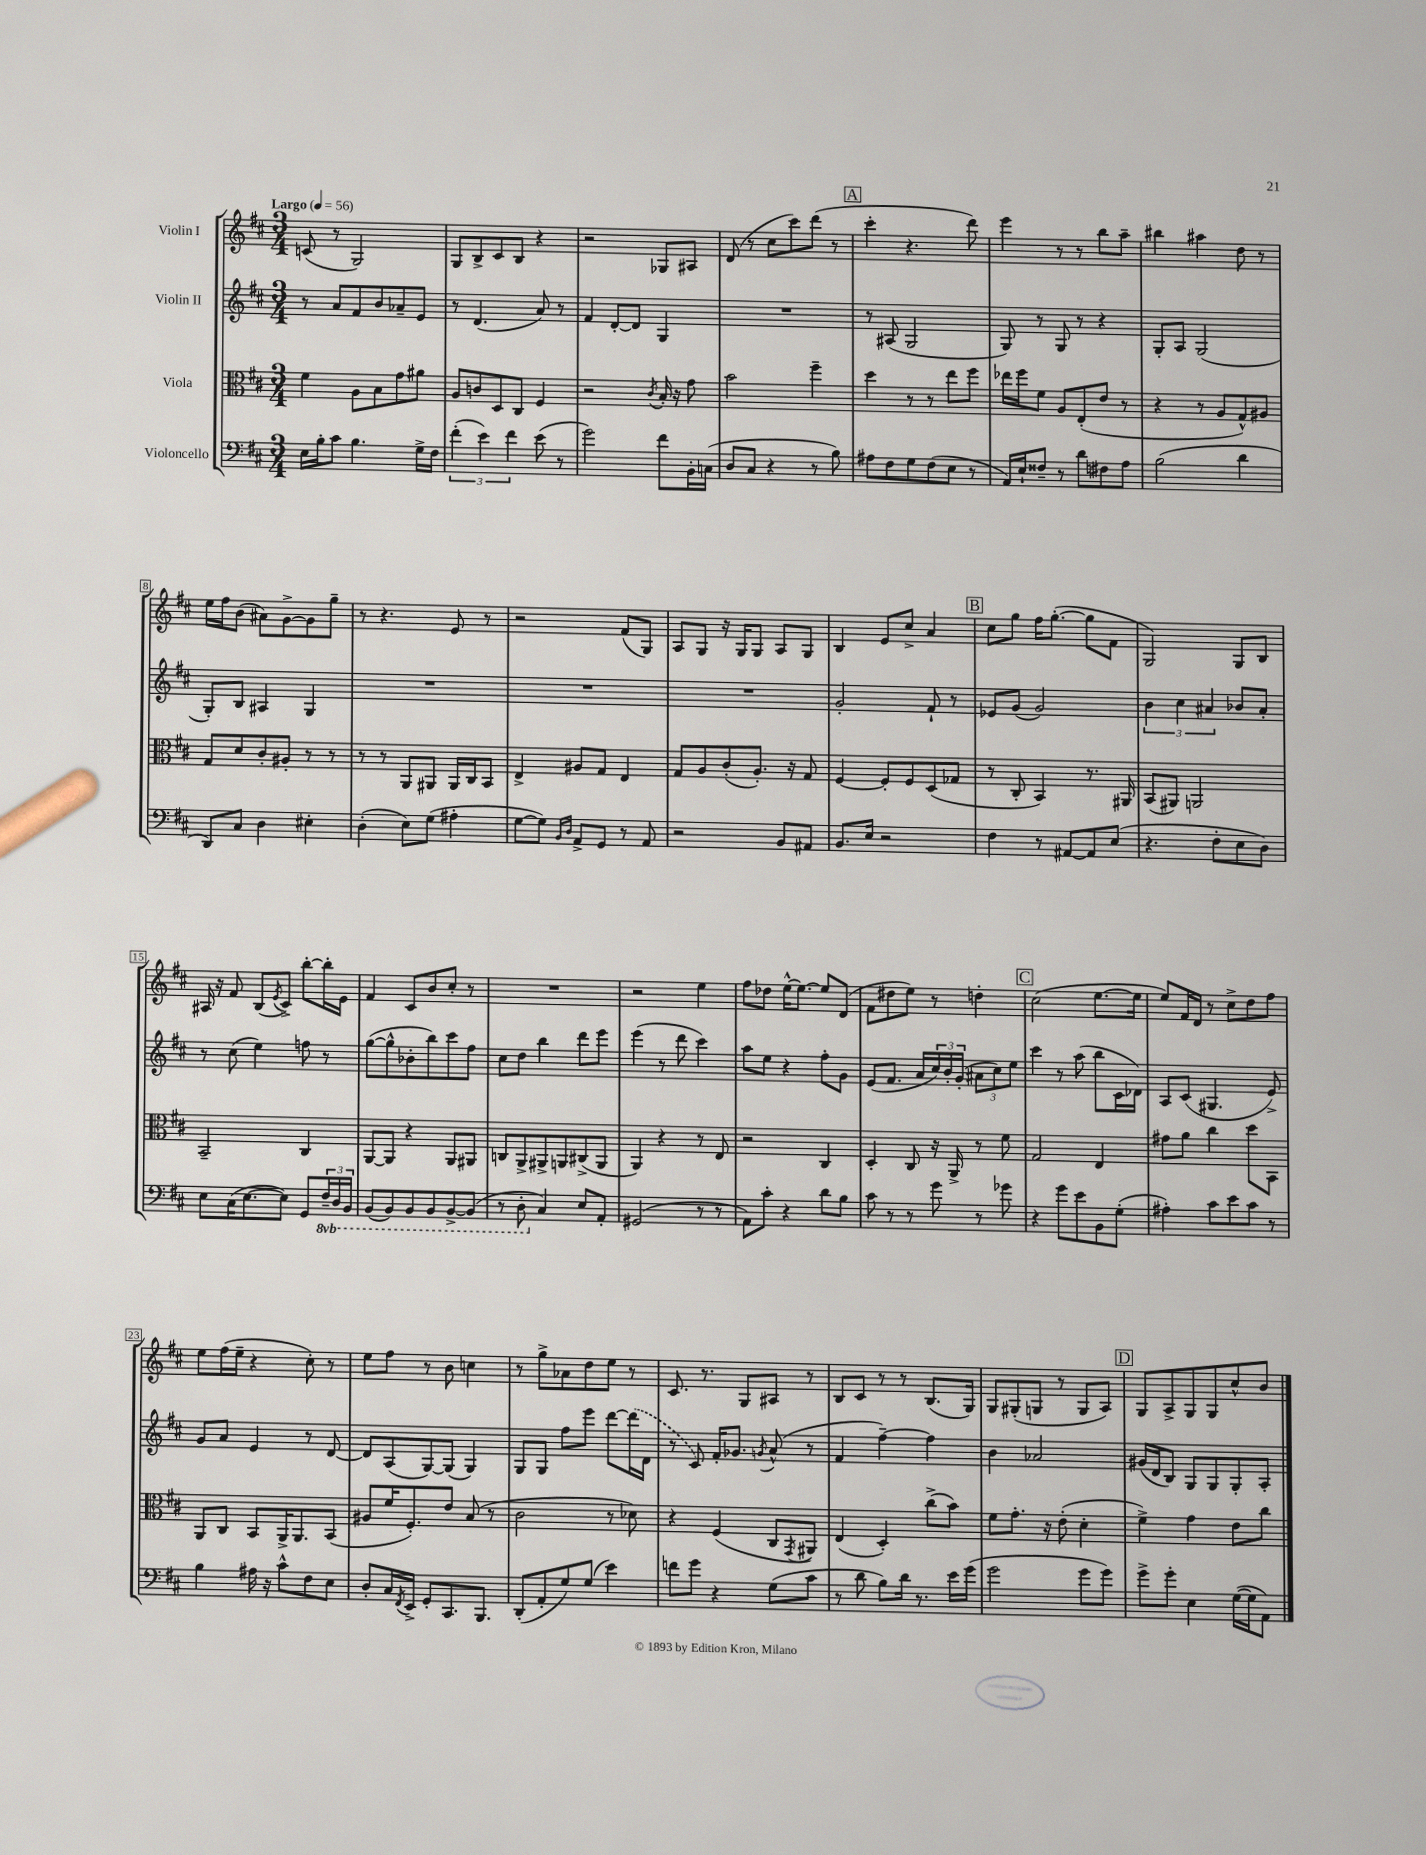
<<
\new StaffGroup <<
\new Staff = "s0" \with { instrumentName = "Violin I" } {
    \clef treble \key d \major \numericTimeSignature \time 3/4 \tempo "Largo" 4 = 56
    c'8( r8 g2) |
    g8 b8-> cis'8 b8 r4 |
    r2 ges8 ais8 |
    d'8( r8 cis''8 cis'''8) d'''8( r8 |
    \mark \markup { \box "A" } cis'''4-. r4. d'''8) |
    e'''4 r8 r8 b''8 a''8-- |
    bis''4 ais''4 d''8 r8 |
    e''16 fis''16 b'8( ais'8) g'8~-> g'8 g''8-- |
    r8 r4. e'8 r8 |
    r2 fis'8( g8) |
    a8 g8 r16 g16 g8 a8 g8 |
    b4 e'8 cis''8-> a'4 |
    \mark \markup { \box "B" } cis''8 g''8 fis''16 g''8.~-.( g''8 fis'8 |
    g2) g8 b8 |
    ais16 r16 fis'8 b8( \acciaccatura { e'8 } cis'8->) b''8~-. b''16-. e'16 |
    fis'4 cis'8 b'8 cis''8-. r8 |
    R2. |
    r2 e''4 |
    fis''8 des''8 e''16~-^ e''8.~ e''8 d'8( |
    fis'8 dis''8 e''8) r8 d''4-. |
    \mark \markup { \box "C" } cis''2( e''8.~ e''16 |
    e''8) fis'16 d'16 r8 cis''8-> d''8 fis''8 |
    e''8 fis''16( e''16-- r4 cis''8-.) r8 |
    e''8 fis''8 r8 b'8 c''4 |
    r8 g''8-> aes'8 d''8 e''8 r8 |
    cis'8. r8. g8 ais8 r8 |
    b8 cis'8 r8 r8 b8.( g16) |
    g8 gis8-.( g8 r8 g8 a8) |
    \mark \markup { \box "D" } g8 a8-> g8 g8 cis''8-^ b'8 \bar "|." |
}
\new Staff = "s1" \with { instrumentName = "Violin II" } {
    \clef treble \key d \major \numericTimeSignature \time 3/4
    r8 a'8 fis'8 b'8 aes'8-- e'8 |
    r8 d'4.( a'8) r8 |
    fis'4 d'8~-. d'8 g4 |
    R2. |
    \mark \markup { \box "A" } r8 ais8( g2 |
    g8) r8 g8 r8 r4 |
    g8-. a8 g2( |
    g8-.) b8 ais4 g4 |
    R2. |
    R2. |
    R2. |
    g'2-. fis'8-! r8 |
    \mark \markup { \box "B" } ees'8 g'8( g'2) |
    \tuplet 3/2 { b'4 cis''4 ais'4 } bes'8 ais'8-. |
    r8 cis''8( e''4) f''8 r8 |
    g''8~( g''8-^ bes'8-. b''8) cis'''8 fis''8 |
    cis''8 d''8 b''4 d'''8 e'''8 |
    e'''4( r8 d'''8 cis'''4) |
    a''8 e''8 r4 fis''8-. g'8 |
    e'8( fis'8. a'16 \tuplet 3/2 { cis''16) b'16-. g'16-.( } \tuplet 3/2 { ais'8 cis''8) e''8 } |
    \mark \markup { \box "C" } cis'''4 r8 a''8( b''8 cis'16 des'16) |
    a8 cis'8( gis4. e'8->) |
    g'8 a'8 e'4 r8 d'8~ |
    d'8 a8( g8~) g8( g4) |
    g8 g8 fis''8 e'''8 d'''8~ \once \slurDashed d'''16( d'16 |
    r8 cis'8) fis'16-. ges'8. \acciaccatura { g'8 } a'8-^( r8 |
    fis'4 fis''4~--) fis''4 |
    b'4 aes'2 |
    \mark \markup { \box "D" } gis'16( d'16 b8) g8 g8 g8-. a8-. \bar "|." |
}
\new Staff = "s2" \with { instrumentName = "Viola" } {
    \clef alto \key d \major \numericTimeSignature \time 3/4
    fis'4 a8 b8 g'8 ais'8 |
    a8 c'8 d8 cis8 fis4 |
    r2 \acciaccatura { cis'8 } b16-. r16 g'8 |
    b'2 fis''4-- |
    \mark \markup { \box "A" } d''4 r8 r8 e''8 fis''8 |
    ees''16 fis''16 fis'8 a8 e8-.( e'8 r8 |
    r4 r8 a8 g8-^) ais8 |
    g8 d'8 cis'8-. ais8-. r8 r8 |
    r8 r8 a,8 ais,8 ais,16 cis16 b,8 |
    e4-> ais8 g8 e4 |
    g8 a8 cis'8-.( a8.-.) r16 g8 |
    fis4~ fis8-. fis8 d8( ges8 |
    \mark \markup { \box "B" } r8 cis8-. b,4) r8. ais,16 |
    b,8( ais,8) a,2 |
    b,2-- cis4 |
    a,8~ a,8 r4 a,8 ais,8 |
    c8 a,8-> ais,8-> a,8 cis8->( a,8 |
    a,4) r4 r8 e8 |
    r2 cis4 |
    d4-. cis8 r16 a,16-> r8 fis'8 |
    \mark \markup { \box "C" } g2 e4 |
    gis'8 a'8 cis''4 d''8 b,8 |
    a,8 cis8 b,8 a,16-> a,8. b,8( |
    ais8 fis'16 fis8.-.) e'8 b8( r8 |
    cis'2 r8 des'8) |
    r4 fis4( cis8 \acciaccatura { g,8 } ais,8) |
    e4( d4-.) cis''8->( b'8) |
    fis'8 g'8.-. r16 e'8-.( d'4-. |
    \mark \markup { \box "D" } fis'4->) g'4 e'8 cis''8 \bar "|." |
}
\new Staff = "s3" \with { instrumentName = "Violoncello" } {
    \clef bass \key d \major \numericTimeSignature \time 3/4 \set Staff.ottavationMarkups = #ottavation-simple-ordinals
    e16 b16-. cis'8 b4. g16-> fis16 |
    \tuplet 3/2 { fis'4-.( e'4) fis'4 } e'8( r8 |
    g'2) fis'8 b,16-. c16( |
    d8 cis8 r4 r8 b8) |
    \mark \markup { \box "A" } ais8 fis8 g8 fis8( e8 r8 |
    a,16) e16-! fisis8-- r8 d'8 fis8 a8 |
    b2( d'4 |
    d,8) cis8 d4 eis4-. |
    d4-.( e8) g8( ais4-. |
    g8~ g8) \grace { b,16 d16 } a,8-> g,8 r8 a,8 |
    r2 b,8 ais,8 |
    b,8. e16 r2 |
    \mark \markup { \box "B" } fis4 r8 ais,8~ ais,8 e8( |
    r4. fis8-. e8 d8) |
    e8 cis16( e8.~ e8) g,8 \tuplet 3/2 { \ottava #-1 fis,16-- d,16 b,,16 } |
    b,,8( b,,8) b,,8 b,,8 b,,8~-> b,,8( |
    r8 d,8-. \ottava #0 cis4) e8 a,8-. |
    gis,2( r8 r8 |
    a,8) cis'8-. r4 d'8 b8 |
    cis'8 r8 r8 g'8 r8 ges'8 |
    \mark \markup { \box "C" } r4 g'8 e'8 b,8 g8-.( |
    ais4-.) cis'8 e'8 cis'8 r8 |
    b4 ais16 r16 cis'8-^ fis8 e8 |
    d8-. cis16 \acciaccatura { fis,8 } e,16-> g,8-. cis,8. b,,8. |
    d,8-.( a,8-. g8) g8( e'4) |
    f'8 g'8 r4 g8( cis'8 |
    r8 d'8 b8) d'16 r8. e'16 g'16( |
    g'2 g'8 g'8) |
    \mark \markup { \box "D" } g'8-> g'8-. e4 g16~( g16 a,8) \bar "|." |
}
>>
>>
\layout { \context { \Score \override BarNumber.stencil = #(make-stencil-boxer 0.1 0.3 ly:text-interface::print) } }
